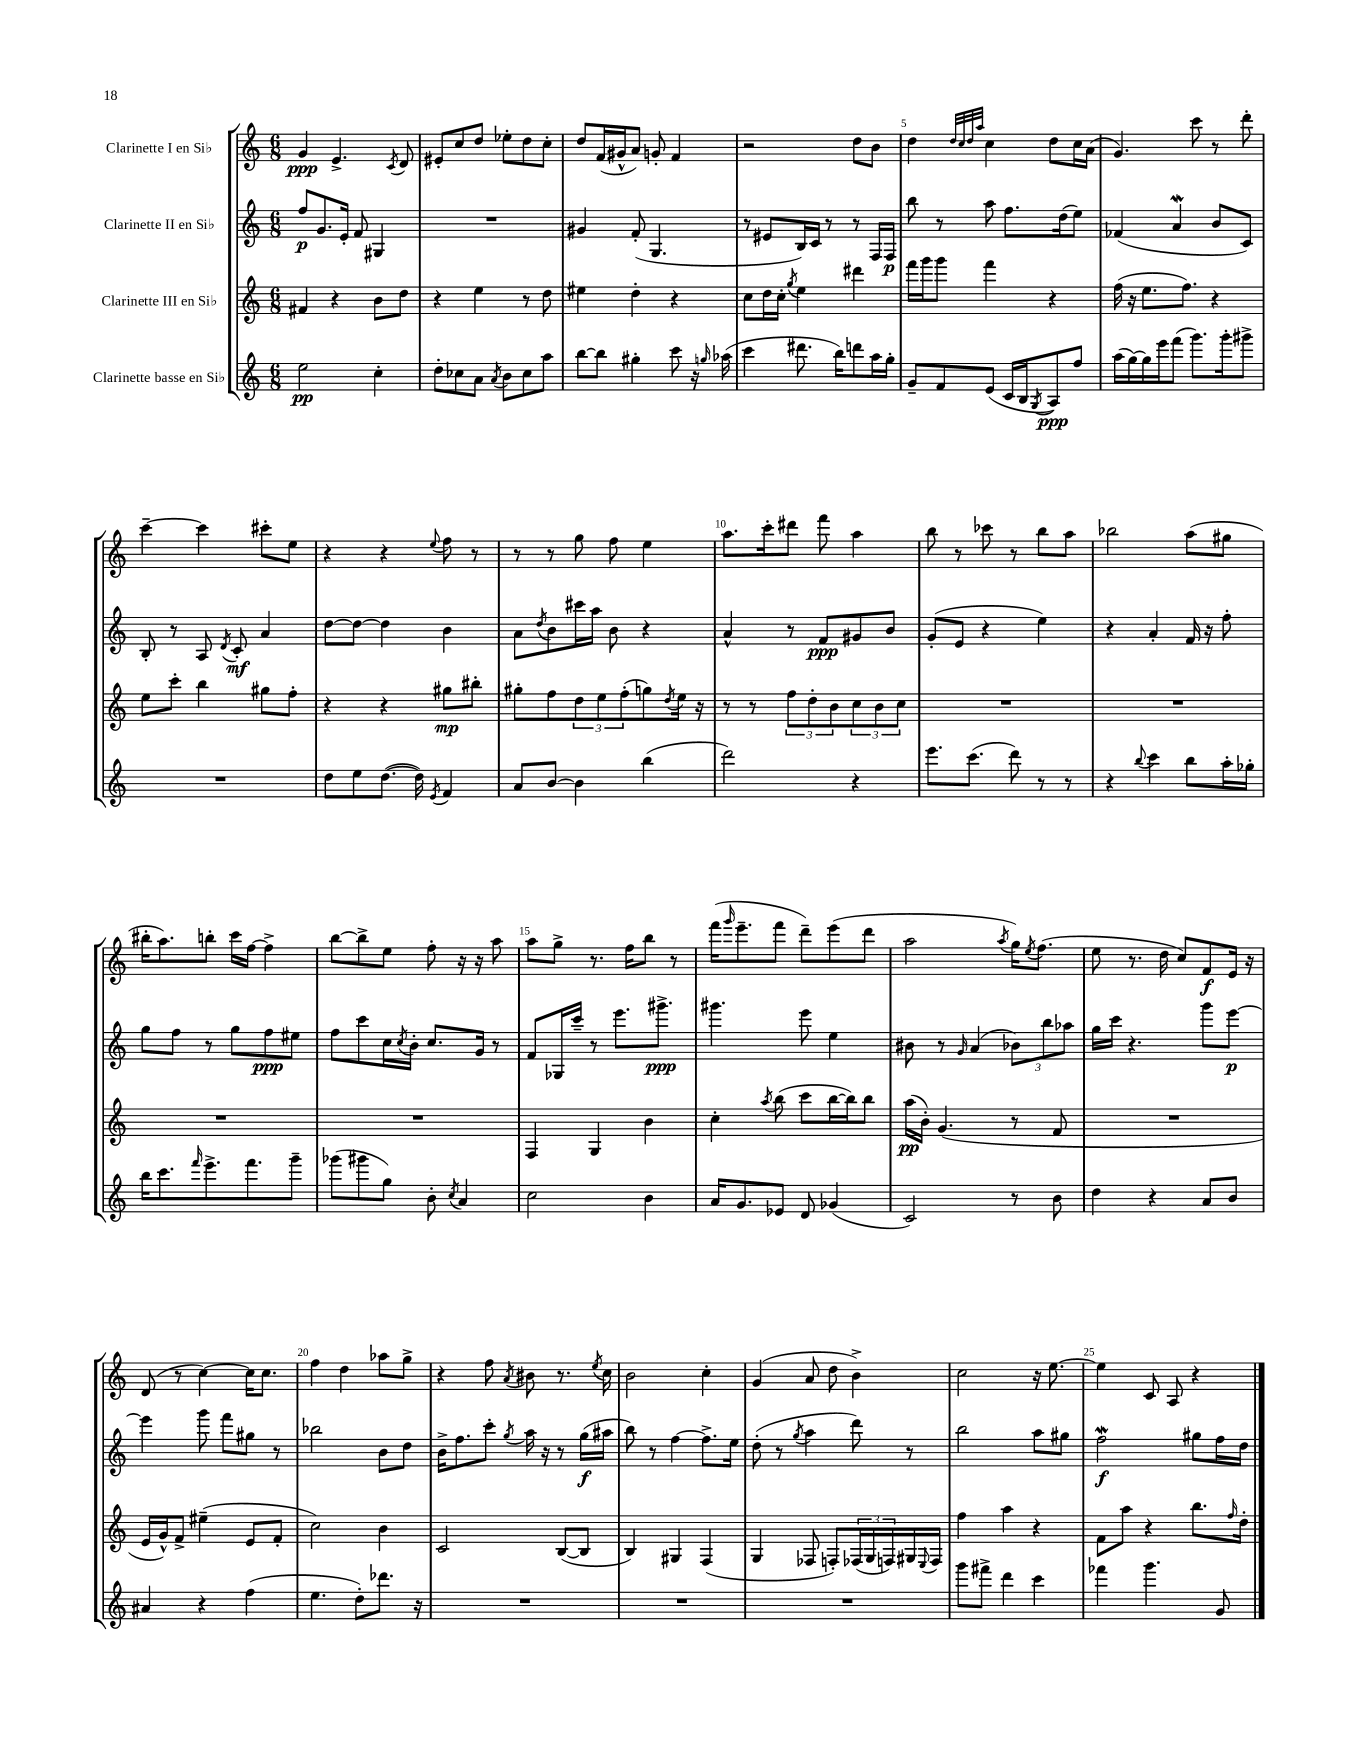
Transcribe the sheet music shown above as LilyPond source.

<<
\new StaffGroup <<
\new Staff = "s0" \with { instrumentName = "Clarinette I en Sib" } {
    \clef treble \key c \major \numericTimeSignature \time 6/8
    g'4\ppp e'4.-> \acciaccatura { c'8 } d'8 |
    eis'8-. c''8 d''8 ees''8-. d''8 c''8-. |
    d''8 f'16( gis'16-^ a'8) g'8-. f'4 |
    r2 d''8 b'8 |
    d''4 \grace { d''32 c''32 d''32 a''32 } c''4 d''8 c''16 a'16( |
    g'4.) c'''8 r8 d'''8-. |
    c'''4~-- c'''4 cis'''8-. e''8 |
    r4 r4 \appoggiatura { e''8 } f''8 r8 |
    r8 r8 g''8 f''8 e''4 |
    a''8. c'''16-. dis'''8 f'''8 a''4 |
    b''8 r8 ces'''8 r8 b''8 a''8 |
    bes''2 a''8( gis''8 |
    bis''16-. a''8.) b''8-. c'''16 f''16~ f''4-> |
    b''8~ b''8-> e''8 f''8-. r16 r16 a''8 |
    a''8 g''8-> r8. f''16 b''8 r8 |
    f'''16( \grace { g'''16 } e'''8.-- f'''8 d'''8--) e'''8( d'''8 |
    a''2 \acciaccatura { a''8 } g''16) \acciaccatura { e''8 } f''8.( |
    e''8 r8. d''16 c''8) f'8\f e'16 r16 |
    d'8( r8 c''4~) c''16 c''8. |
    f''4 d''4 aes''8 g''8-> |
    r4 f''8 \acciaccatura { a'8 } bis'8 r8. \acciaccatura { e''8 } c''16 |
    b'2 c''4-. |
    g'4( a'8 d''8 b'4->) |
    c''2 r16 e''8.~ |
    e''4 c'8 a8 r4 \bar "|." |
}
\new Staff = "s1" \with { instrumentName = "Clarinette II en Sib" } {
    \clef treble \key c \major \numericTimeSignature \time 6/8
    f''8\p g'8. e'16-. f'8 gis4 |
    R2. |
    gis'4 f'8-.( g4. |
    r8 eis'8 b16) c'16 r8 r8 f16 f16\p |
    b''8 r8 a''8 f''8. d''16( e''8) |
    fes'4( a'4\mordent b'8 c'8) |
    b8-. r8 a8 \acciaccatura { d'8 } c'8-.\mf a'4 |
    d''8~ d''8~ d''4 b'4 |
    a'8 \acciaccatura { d''8 } b'8 cis'''16 a''16 b'8 r4 |
    a'4-^ r8 f'8\ppp gis'8 b'8 |
    g'8-.( e'8 r4 e''4) |
    r4 a'4-. f'16 r16 f''8-. |
    g''8 f''8 r8 g''8 f''8\ppp eis''8 |
    f''8 c'''8 c''16 \acciaccatura { c''8 } b'16-. c''8. g'16 r8 |
    f'8 ges16 c'''16-- r8 e'''8. gis'''8.->\ppp |
    gis'''4. e'''8 e''4 |
    bis'8 r8 \grace { g'16 } a'4( \tuplet 3/2 { bes'8) b''8 aes''8 } |
    g''16 c'''16 r4. g'''8 e'''8~\p |
    e'''4 g'''8 f'''8 gis''8 r8 |
    bes''2 b'8 d''8 |
    b'16-> f''8. c'''8-. \acciaccatura { g''8 } a''16 r16 r8 g''16\f( ais''16 |
    b''8) r8 f''4~ f''8.-> e''16 |
    d''8-.( r8 \acciaccatura { g''8 } a''4 d'''8) r8 |
    b''2 a''8 gis''8 |
    f''2\mordent\f gis''8 f''16 d''16 \bar "|." |
}
\new Staff = "s2" \with { instrumentName = "Clarinette III en Sib" } {
    \clef treble \key c \major \numericTimeSignature \time 6/8
    fis'4 r4 b'8 d''8 |
    r4 e''4 r8 d''8 |
    eis''4 d''4-. r4 |
    c''8 d''16 c''16-. \acciaccatura { g''8 } e''4 dis'''4 |
    f'''16 g'''16 g'''8 f'''4 r4 |
    f''16( r16 e''8. f''8.) r4 |
    e''8 c'''8-. b''4 gis''8 f''8-. |
    r4 r4 gis''8\mp bis''8-. |
    gis''8-. f''8 \tuplet 3/2 { d''8 e''8 f''8-.( } g''8) \acciaccatura { d''8 } e''16 r16 |
    r8 r8 \tuplet 3/2 { f''8 d''8-. b'8 } \tuplet 3/2 { c''8 b'8 c''8 } |
    R2. |
    R2. |
    R2. |
    R2. |
    f4 g4 b'4 |
    c''4-. \acciaccatura { a''8 } b''8( c'''8 b''16~ b''16) b''8 |
    a''16\pp( b'16-.) g'4.( r8 f'8 |
    R2. |
    e'16 g'16-^) f'8-> eis''4--( e'8 f'8-. |
    c''2) b'4 |
    c'2 b8~( b8 |
    b4) gis4 f4( |
    g4 fes8 f8-.) \tuplet 3/2 { fes16( g16 f16) } gis16 \appoggiatura { e8 } f16 |
    f''4 a''4 r4 |
    f'8 a''8 r4 b''8. \grace { f''16 } d''16-. \bar "|." |
}
\new Staff = "s3" \with { instrumentName = "Clarinette basse en Sib" } {
    \clef treble \key c \major \numericTimeSignature \time 6/8
    e''2\pp c''4-. |
    d''8-. ces''8 a'8 \acciaccatura { a'8 } b'8 ces''8 a''8 |
    b''8~ b''8 gis''4-. c'''8 r16 \grace { g''16 } aes''16( |
    c'''4 dis'''8. b''16) d'''8 a''16 g''16-. |
    g'8-- f'8 e'8( c'16 b16 \acciaccatura { g8 } a8\ppp) f''8 |
    a''16( g''16~) g''16 e'''16 f'''8( g'''8.) g'''16-. gis'''8-> |
    R2. |
    d''8 e''8 d''8.~( d''16) \acciaccatura { e'8 } f'4 |
    a'8 b'8~ b'4 b''4( |
    d'''2) r4 |
    e'''8. c'''8.( d'''8) r8 r8 |
    r4 \appoggiatura { b''8 } c'''4 b''8 a''16-. ges''16-. |
    b''16 c'''8. \grace { f'''16 } e'''8.-> f'''8. g'''8-- |
    ges'''8( gis'''8 g''8) b'8-. \acciaccatura { c''8 } a'4 |
    c''2 b'4 |
    a'16 g'8. ees'8 d'8 ges'4( |
    c'2) r8 b'8 |
    d''4 r4 a'8 b'8 |
    ais'4 r4 f''4( |
    e''4. d''8-.) des'''8. r16 |
    R2. |
    R2. |
    R2. |
    g'''8 fis'''8-> d'''4 c'''4 |
    fes'''4 g'''4. g'8 \bar "|." |
}
>>
>>
\layout { \context { \Score \override BarNumber.break-visibility = ##(#f #t #t) barNumberVisibility = #(every-nth-bar-number-visible 5) } }
